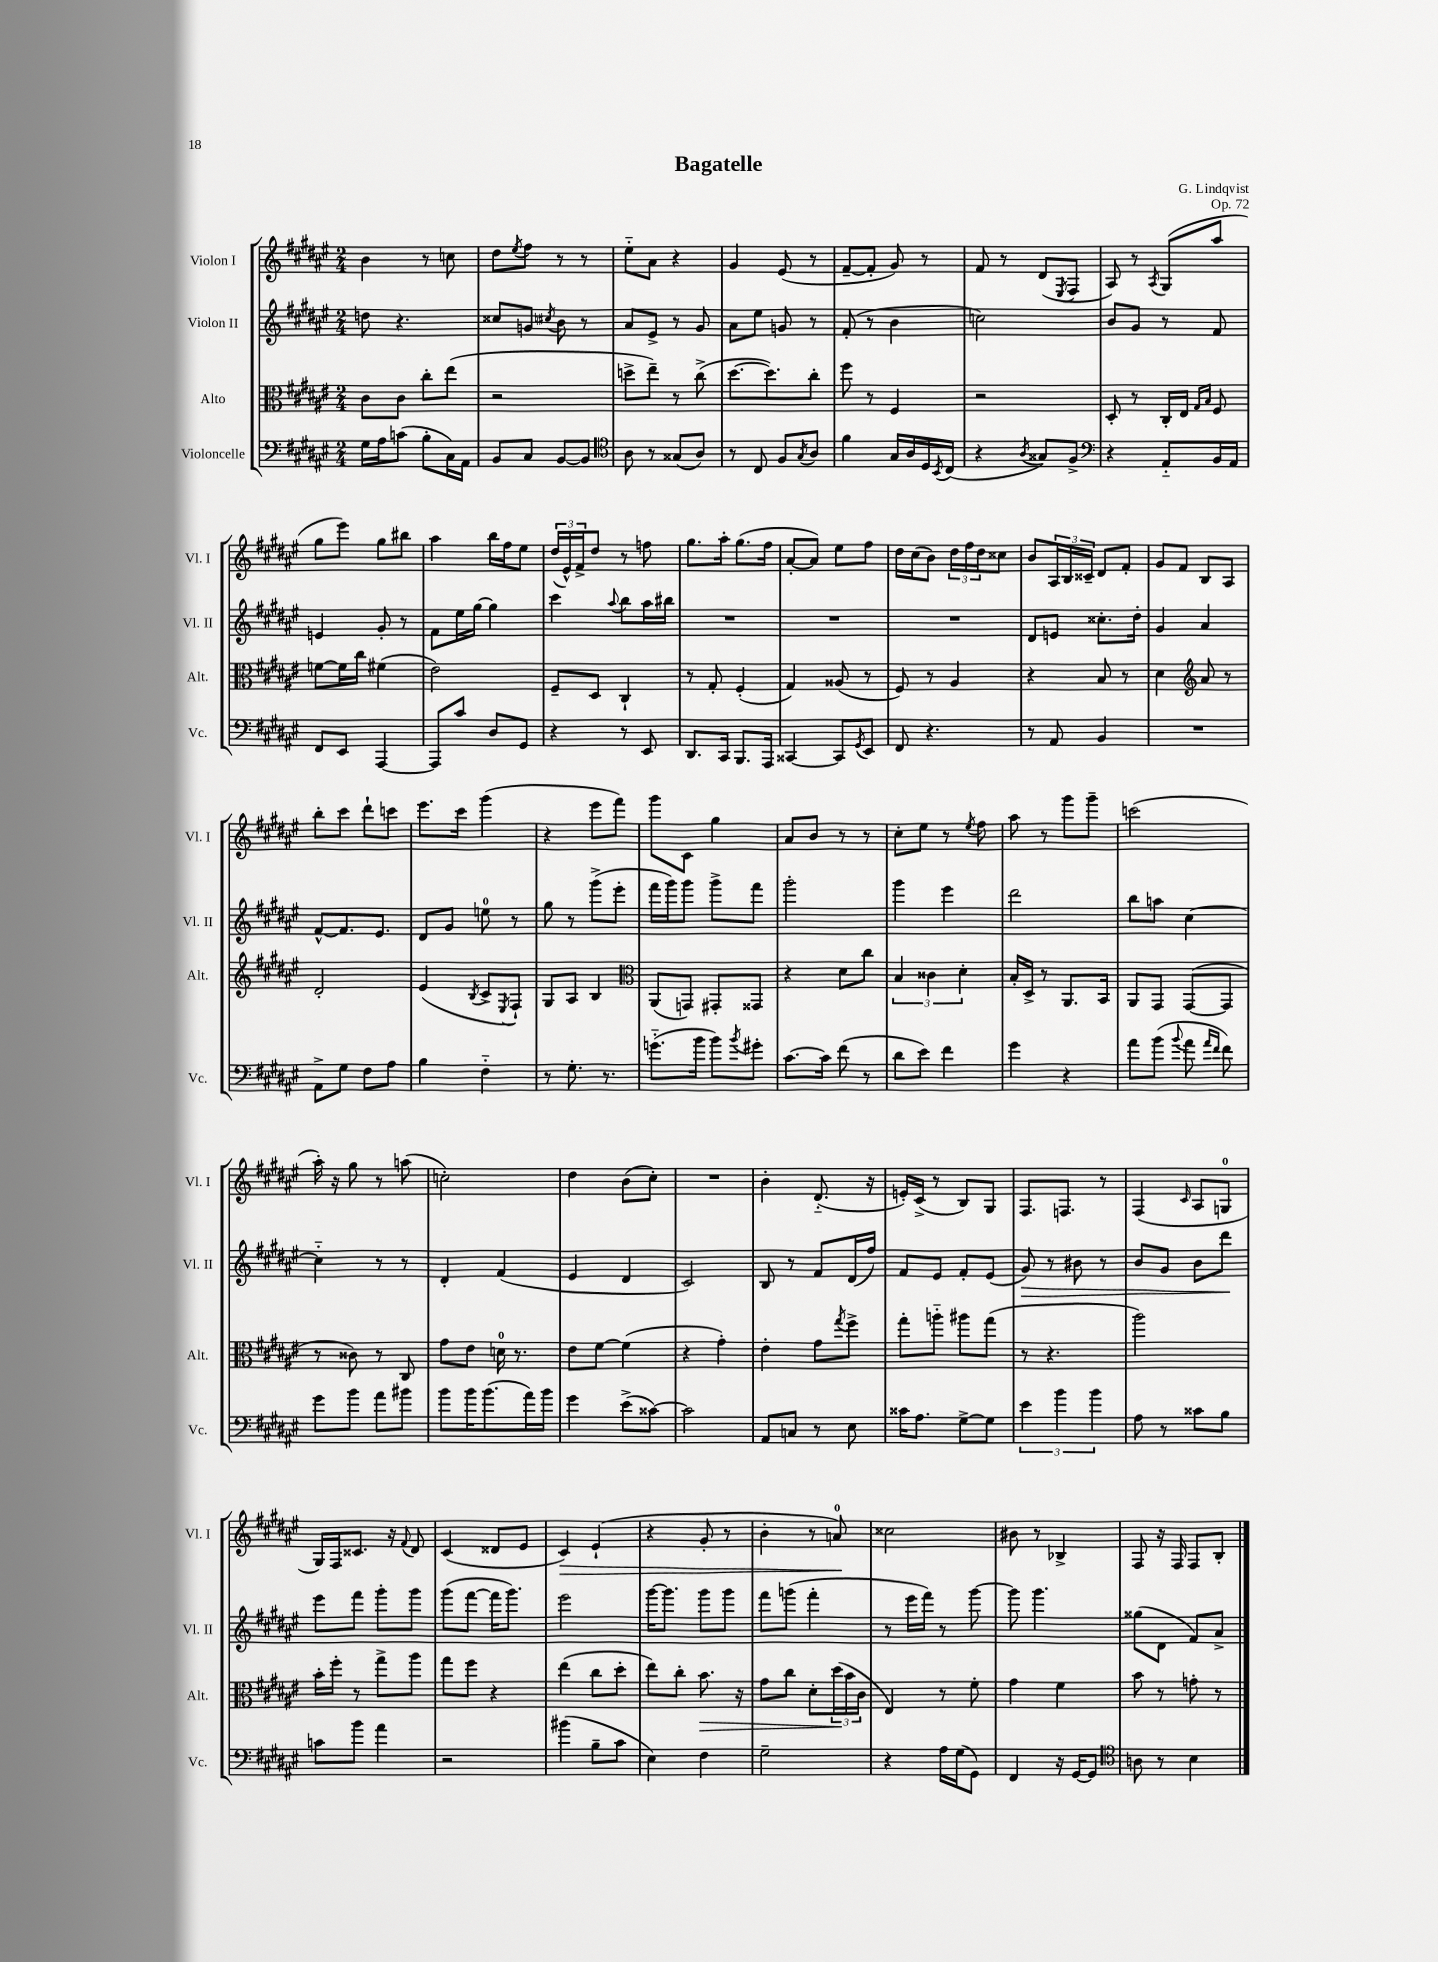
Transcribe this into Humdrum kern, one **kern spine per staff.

**kern	**kern	**kern	**kern
*staff4	*staff3	*staff2	*staff1
*clefF4	*clefC3	*clefG2	*clefG2
*k[f#c#g#d#a#e#]	*k[f#c#g#d#a#e#]	*k[f#c#g#d#a#e#]	*k[f#c#g#d#a#e#]
*M2/4	*M2/4	*M2/4	*M2/4
16G#	8c#	8dd	4b
16A#	.	.	.
(8c	8c#	4.r	.
8B'	8cc#'	.	8r
16C#)	(8ee#	.	8cc
16AA#	.	.	.
=	=	=	=
8BB	2r	8cc##	8dd#
.	.	.	8qee#
8C#	.	8g	8ff#
.	.	8qcc#	.
[8BB	.	8b	8r
8BB]	.	8r	8r
=	=	=	=
*clefC4	*	*	*
8A#	8dd^	8a#	8ee#'~
8r	8ee#~)	8e#^	8a#
(8G##	8r	8r	4r
8A#)	(8cc#^	8g#	.
=	=	=	=
8r	[8.dd#	8a#	4g#
8C#	.	8ee#	.
.	8.dd#])	.	.
8F#	.	8g	(8e#
8qG#	.	.	.
8A#	8cc#'	8r	8r
=	=	=	=
4f#	8ff#	(8f#'	[8f#~
.	8r	8r	8f#']
16G#	4F#	4b	8g#)
16A#	.	.	.
16D#	.	.	8r
8qBB	.	.	.
(16C#	.	.	.
=	=	=	=
4r	2r	2cc)	8f#
.	.	.	8r
8qA#	.	.	.
8G##)	.	.	(8d#
.	.	.	8qE#
8F#^	.	.	8F#
=	=	=	=
*clefF4	*	*	*
4r	8D#'	8b	8A#)
.	8r	8g#	8r
.	.	.	8qA#
8AA#'~	16C#'	8r	(8G#
.	16E#	.	.
.	16qqG#	.	.
.	16qqB	.	.
16BB	8F#	8f#	8aa#
16AA#	.	.	.
=	=	=	=
8FF#	[8f	4e	8gg#
8EE#	16f]	.	8eee#)
.	16cc#	.	.
[4AAA#	(4f#	8g#'	8gg#
.	.	8r	8bb#
=	=	=	=
8AAA#]	2e#)	8f#	4aa#
8c#	.	16ee#	.
.	.	[16gg#	.
8D#	.	4gg#]	16bb
.	.	.	16ff#
8GG#	.	.	8ee#
=	=	=	=
4r	8F#~	4ccc#	(24dd#
.	.	.	24e#^^)
.	.	.	24f#^
.	8D#	.	8dd#
.	.	8qqaa#	.
8r	4C#`	8bb	8r
8EE#	.	16aa#	8ff
.	.	16bb#	.
=	=	=	=
8.DD#	8r	2r	8.gg#
.	8G#'	.	.
16CC#	.	.	16aa#'
8.BBB	(4F#'	.	(8.gg#
16AAA#	.	.	16ff#
=	=	=	=
[4CC##	4G#)	2r	[8a#'
.	.	.	8a#])
8CC##]	(8A##	.	8ee#
8qGG#	.	.	.
8EE#	8r	.	8ff#
=	=	=	=
8FF#	8F#)	2r	16dd#
.	.	.	(16cc#
4.r	8r	.	8b)
.	4A#	.	24dd#
.	.	.	24ff#
.	.	.	24dd#
.	.	.	8cc##
=	=	=	=
8r	4r	8d#	8b
8AA#	.	8e	24A#
.	.	.	24B
.	.	.	24c##~
4BB	8B	8.cc##'	8d#
.	8r	.	8f#'
.	.	16dd#'	.
=	=	=	=
2r	4d#	4g#	8g#
.	.	.	8f#
*	*clefG2	*	*
.	8a#	4a#	8B
.	8r	.	8A#
=	=	=	=
8AA#^	2d#'	[8f#^^	8bb'
8G#	.	8.f#]	8ccc#
8F#	.	.	8ddd#`
.	.	8.e#	.
8A#	.	.	8ccc
=	=	=	=
4B	(4e#	8d#	8.eee#
.	.	8g#	.
.	.	.	16ccc#
.	8qB	.	.
4F#'~	8c#^	8ee	(4ggg#
.	8qE#	.	.
.	8F#`)	8r	.
=	=	=	=
8r	8G#	8gg#	4r
8.G#'	8A#	8r	.
.	4B	(8ggg#^	8eee#
8.r	.	.	.
.	.	8eee#'	8fff#)
=	=	=	=
*	*clefC3	*	*
(8.g'~	(8AA#	16fff#	8ggg#
.	.	16ggg#)	.
.	8GG)	8ggg#	8c#
16b	.	.	.
8b)	8GG#'	8ggg#^	4gg#
8qb	.	.	.
8g#'	8GG##	8fff#	.
=	=	=	=
[8.c#	4r	2ggg#'	8a#
.	.	.	8b
16c#]	.	.	.
(8f#	8d#	.	8r
8r	8cc#	.	8r
=	=	=	=
8d#	6B	4ggg#	8cc#'
8e#)	.	.	8ee#
.	6c##	.	.
4f#	.	4eee#	8r
.	6d#'	.	.
.	.	.	8qee#
.	.	.	8ff#
=	=	=	=
4g#	16B'	2ddd#	8aa#
.	16D#^	.	.
.	8r	.	8r
4r	8.AA#	.	8ggg#
.	.	.	8ggg#~
.	16BB	.	.
=	=	=	=
8a#	8AA#	8bb	(2ccc
(8b	8GG#	8aa	.
8qqb	.	.	.
8a#	([8GG#	[4cc#	.
16qqa#	.	.	.
16qqf#	.	.	.
8f#)	8GG#]	.	.
=	=	=	=
8g#	8r	4cc#'~]	16aa#')
.	.	.	16r
8b	8c##)	.	8gg#
8a#	8r	8r	8r
8b#	8C#	8r	(8aa
=	=	=	=
8b	8g#	4d#'	2cc')
16b	8e#	.	.
(8.b	.	.	.
.	16d	(4f#	.
.	8.r	.	.
16a#)	.	.	.
16b	.	.	.
=	=	=	=
4g#	8e#	4e#	4dd#
.	[8f#	.	.
(8e#^	(4f#]	4d#	(8b
[8c##)	.	.	8cc#')
=	=	=	=
2c##]	4r	2c#)	2r
.	4g#')	.	.
=	=	=	=
8AA#	4e#'	8B	4b'
8C	.	8r	.
8r	8g#	8f#	(8.d#'~
.	8qgg#	.	.
8E#	8ff#^	(16d#	.
.	.	16ff#)	16r
=	=	=	=
16c##	8gg#'	8f#	16e')
8.A#	.	.	(16c#^
.	8aa'~	8e#	8r
[8G#^	8aa#	8f#'	8B)
8G#]	(8gg#	(8e#	8G#
=	=	=	=
6e#	8r	8g#)	8.F#
.	4.r	8r	.
6b	.	.	.
.	.	.	8.F
.	.	8b#	.
6b	.	.	.
.	.	8r	8r
=	=	=	=
8A#	2aa#)	8b	(4F#
8r	.	8g#	.
.	.	.	16qqc#
8c##	.	8b	8A#
8B	.	8ddd#	8G
=	=	=	=
8c	16b'	8eee#	16G#)
.	16ff#'	.	16F#
8b	8r	8fff#	8.c##
4a#	8gg#^	8ggg#'	.
.	.	.	16r
.	.	.	8qqf#
.	8aa#	8ggg#	8d#
=	=	=	=
2r	8gg#	(8ggg#	(4c#
.	8ff#	[8fff#	.
.	4r	16fff#]	8d##
.	.	8.ggg#)	.
.	.	.	8e#
=	=	=	=
(4b#	(4ee#	2eee#	4c#)
8B~	8cc#	.	(4e#`
8c#	8dd#'	.	.
=	=	=	=
4E#)	8ee#)	[16ggg#	4r
.	.	8.ggg#]	.
.	8cc#'	.	.
4F#	8.b	8ggg#	8g#'
.	.	8ggg#	8r
.	16r	.	.
=	=	=	=
2G#~	8g#	8fff#	4b'
.	8cc#	(8ggg	.
.	8d#'	4fff#'	8r
.	(24dd#	.	8a)
.	24b	.	.
.	24c#	.	.
=	=	=	=
4r	4E#)	8r	2cc##
.	.	16eee#	.
.	.	16fff#)	.
16A#	8r	8r	.
(16G#	.	.	.
8GG#)	8f#'	[8ggg#	.
=	=	=	=
4FF#	4g#	8ggg#]	8b#
.	.	4.ggg#	8r
16r	4f#	.	4B-^
[16GG#	.	.	.
8GG#]	.	.	.
=	=	=	=
*clefC4	*	*	*
8A	8b	(8gg##	8F#
8r	8r	8d#	16r
.	.	.	16F#
4B	8g'	8f#)	8F#
.	8r	8a#^	8B'
==	==	==	==
*-	*-	*-	*-
